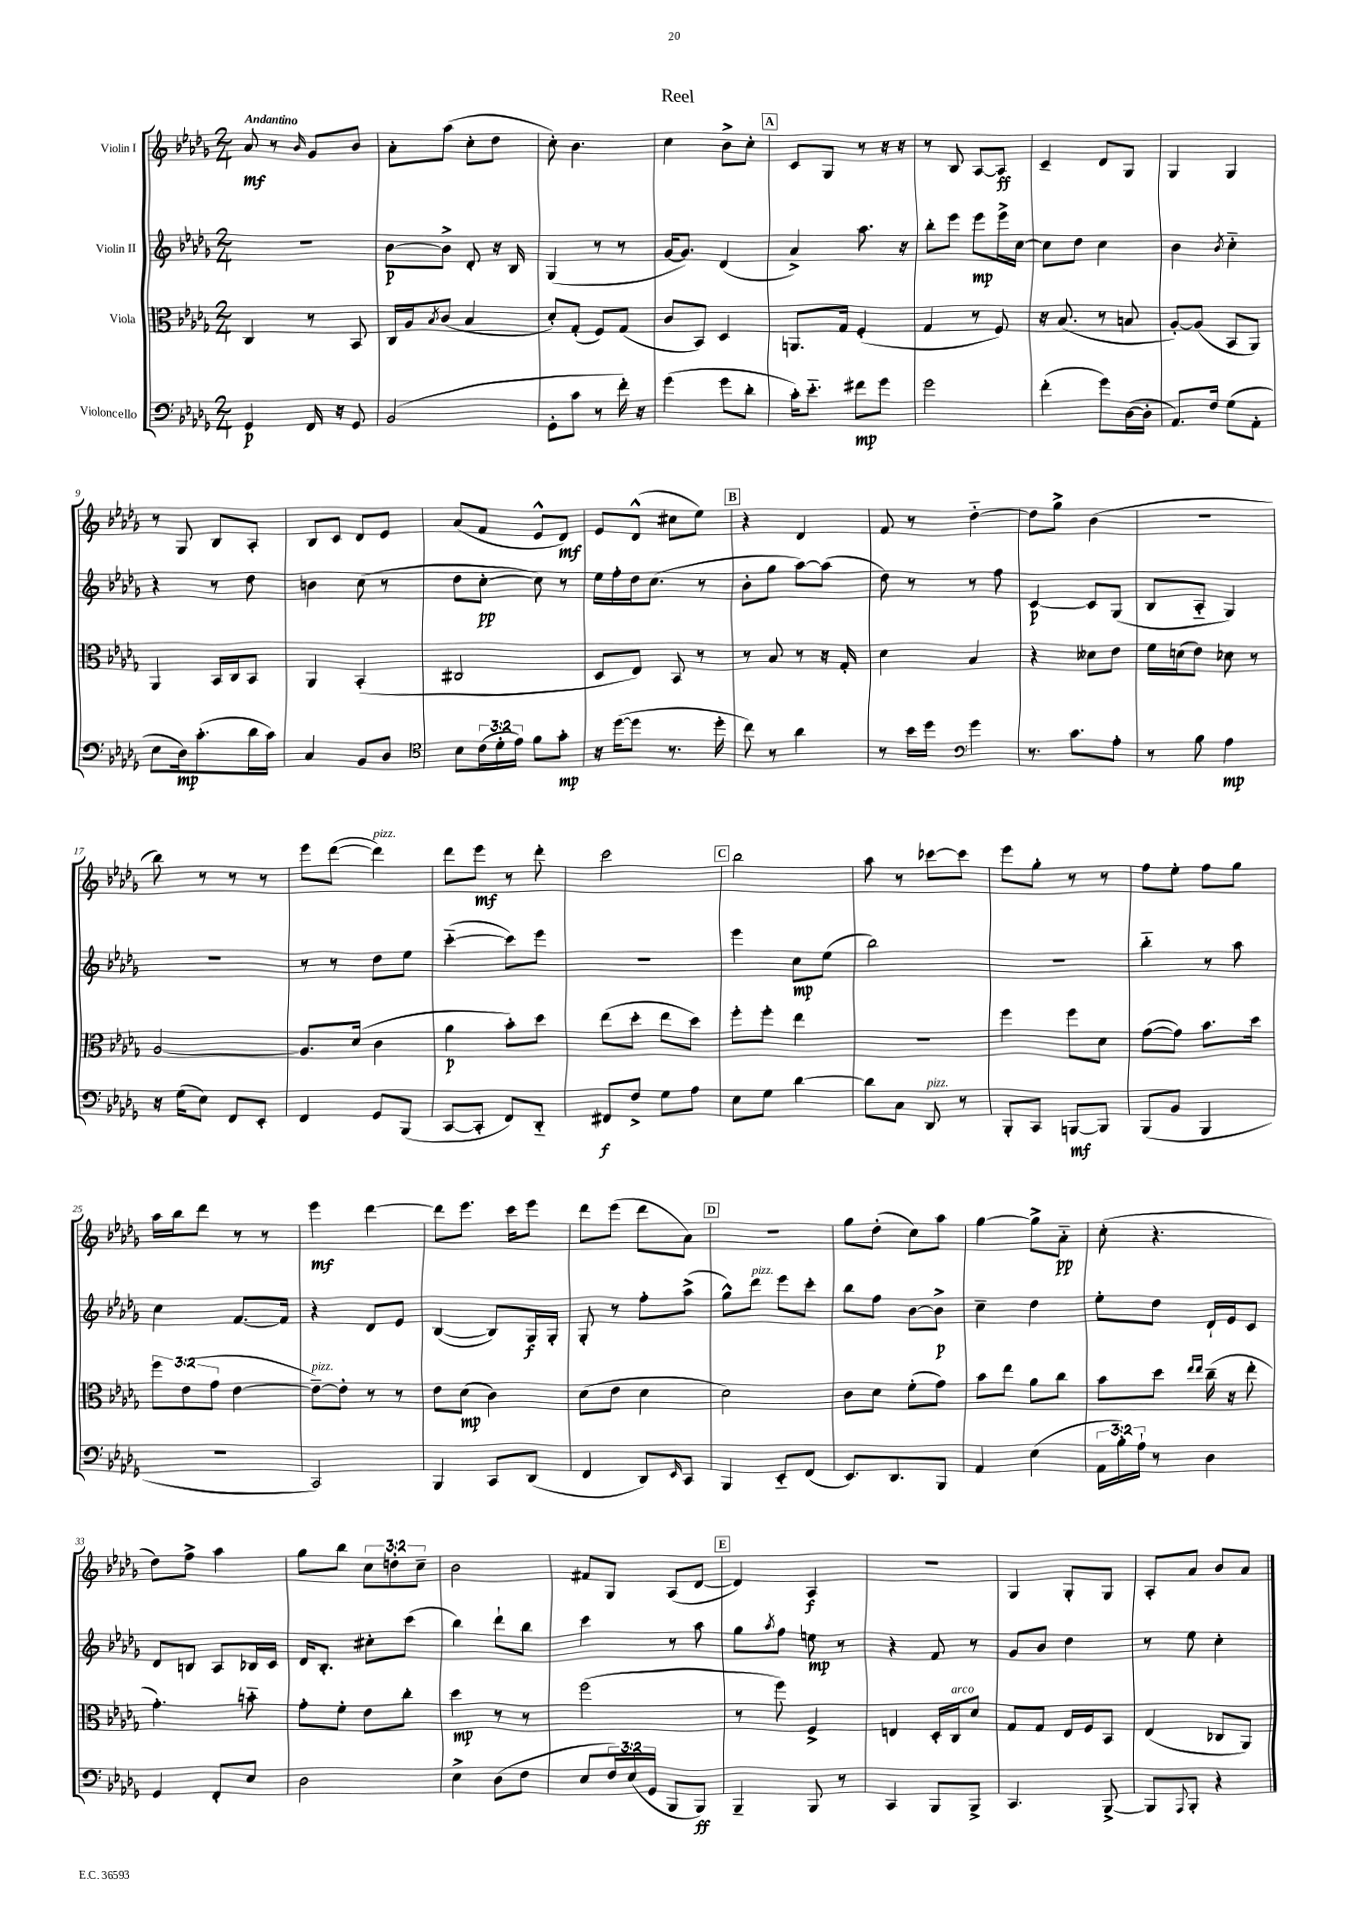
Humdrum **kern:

**kern	**kern	**kern	**kern
*staff4	*staff3	*staff2	*staff1
*clefF4	*clefC3	*clefG2	*clefG2
*k[b-e-a-d-g-]	*k[b-e-a-d-g-]	*k[b-e-a-d-g-]	*k[b-e-a-d-g-]
*M2/4	*M2/4	*M2/4	*M2/4
4GG-	4C	2r	8a-
.	.	.	8r
.	.	.	16qqb-
16FF	8r	.	8g-
16r	.	.	.
8GG-	8BB-	.	8b-
=	=	=	=
(2BB-	16C	[8b-	8a-'
.	16A-	.	.
.	8qB-	.	.
.	(8c	8b-^]	(8aa-
.	4B-	8d-'	8cc'
.	.	16r	8dd-
.	.	16B-	.
=	=	=	=
8GG-'	8d-')	(4G-	8cc')
8c	(8G-'	.	4.b-
8r	8F)	8r	.
16f')	(8G-	8r	.
16r	.	.	.
=	=	=	=
(4g-	8c	[16g-	4cc
.	.	8.g-])	.
.	8BB-)	.	.
8g-	4D-	(4d-	8b-^
8d-'	.	.	8cc'
=	=	=	=
16c')	8.AA	4a-^)	8c
8.e-'~	.	.	.
.	.	.	8G-
.	16G-	.	.
8f#	(4F'	8.aa-	8r
8g-	.	.	16r
.	.	16r	16r
=	=	=	=
2g-	4G-	8bb-'	8r
.	.	8eee-	8B-
.	8r	8eee-	[8A-
.	8F)	16eee-^	8A-]
.	.	[16cc	.
=	=	=	=
(4f'	16r	8cc]	4c~
.	(8.B-	.	.
.	.	8dd-	.
8g-)	8r	4cc	8d-
([16D-	8B	.	8G-
16D-']	.	.	.
=	=	=	=
8.AA-)	[8A-')	4b-	4G-
.	(8A-]	.	.
16F	.	.	.
.	.	8qb-	.
(8G-	8BB-	4cc'~	4G-
8AA-'	8AA-)	.	.
=	=	=	=
8E-	4AA-	4r	8r
16D-)	.	.	8G-
(8.c'	.	.	.
.	16BB-	8r	8B-
.	16C	.	.
16d-	8BB-	8dd-	8A-'
16c)	.	.	.
=	=	=	=
4C	4AA-	4b	8B-
.	.	.	8c
8BB-	(4BB-'	(8cc	8d-
8D-	.	8r	8e-
=	=	=	=
*clefC4	*	*	*
8B-	2C#	8dd-	(8a-
(24c	.	[8cc'	8f
24d-'	.	.	.
24e-)	.	.	.
8f	.	8cc])	8e-^^
8g-'	.	8r	8d-)
=	=	=	=
16r	8D-	16ee-	8e-
([16dd-	.	16ff'	.
8dd-]	8E-)	16dd-	(8d-^^
.	.	(8.cc	.
8.r	8BB-	.	8cc#
.	8r	8r	8ee-)
16dd-'	.	.	.
=	=	=	=
8cc)	8r	8b-'	4r
8r	8B-	8gg-	.
4a-	8r	[8aa-)	4d-
.	16r	(8aa-]	.
.	16G-'	.	.
=	=	=	=
8r	4d-	8dd-)	8f
16b-	.	8r	8r
16dd-	.	.	.
*clefF4	*	*	*
4g-	4B-	8r	[4dd-'~
.	.	8ff	.
=	=	=	=
8.r	4r	[4c	8dd-]
.	.	.	8gg-^
8.c	.	.	.
.	8d--	8c]	(4b-
8A-'	8e-	(8G-	.
=	=	=	=
8r	16f	8B-	2r
.	(16d	.	.
8B-	8e-)	8A-'~	.
4A-	8d-	4G-)	.
.	8r	.	.
=	=	=	=
16r	[2A-	2r	8bb-)
(16G-	.	.	.
8E-)	.	.	8r
8FF	.	.	8r
8EE-'	.	.	8r
=	=	=	=
4FF	8.A-]	8r	8eee-
.	.	8r	([8ddd-
.	(16d-	.	.
8GG-	4c	8dd-	4ddd-])
(8BBB-	.	8ee-	.
=	=	=	=
[8CC	4a-	([4ccc'~	8ddd-
8CC']	.	.	8eee-
8FF)	8b-')	8ccc])	8r
8DD-'~	8dd-	8eee-	8ddd-'
=	=	=	=
8FF#	(8ee-	2r	2ccc
8F^	8dd-'	.	.
8G-	8ee-	.	.
8A-	8dd-)	.	.
=	=	=	=
8E-	8ff'	4eee-	2bb-
8G-	8ff'	.	.
[4d-	4ee-	8cc	.
.	.	(8ee-	.
=	=	=	=
8d-]	2r	2bb-)	8aa-
8C	.	.	8r
8DD-	.	.	[8ccc-
8r	.	.	8ccc-]
=	=	=	=
8BBB-'	4ff	2r	8eee-
8CC	.	.	8gg-'
[8BBB	8ff	.	8r
8BBB]	8d-	.	8r
=	=	=	=
(8BBB-	([8g-	4bb-'~	8ff
8BB-	8g-])	.	8ee-'
4BBB-	8.b-	8r	8ff
.	.	8aa-	8gg-
.	16dd-	.	.
=	=	=	=
2r	12ff	4cc	16aa-
.	.	.	16bb-
.	(12e-	.	.
.	.	.	8ddd-
.	12g-	.	.
.	[4e-	[8.f	8r
.	.	.	8r
.	.	16f]	.
=	=	=	=
2CC)	8e-~_)	4r	4eee-
.	8e-']	.	.
.	8r	8d-	[4ddd-
.	8r	8e-	.
=	=	=	=
4BBB-	8e-	([4B-	8ddd-]
.	(8d-	.	8.eee-
8CC	4c)	8B-])	.
.	.	.	16ccc
(8DD-	.	16G-	8eee-
.	.	16G-'	.
=	=	=	=
4FF	(8d-	8G-'	8ddd-
.	8e-	8r	(8eee-
8DD-)	4d-	8ff'	8ddd-
16qqEE-	.	.	.
8CC	.	(8aa-^	8a-)
=	=	=	=
4BBB-	2d-)	8gg-^^)	2r
.	.	8ddd-	.
8EE-'~	.	8eee-	.
(8FF	.	8ccc'	.
=	=	=	=
8.EE-)	8c	8bb-	8gg-
.	8d-	8ff	(8dd-'
8.DD-	.	.	.
.	(8f'	[8b-	8cc)
8BBB-	8g-)	8b-^]	8aa-
=	=	=	=
4AA-	8b-	4cc~	[4gg-
.	8ee-	.	.
(4E-	8a-	4dd-	8gg-^]
.	8cc	.	8a-'~
=	=	=	=
24AA-	8b-	8ee-'	(8cc'
24B-')	.	.	.
24A-`	.	.	.
8r	8dd-	8dd-	4.r
.	16qqee-	.	.
.	16qqee-	.	.
4D-	(16cc~	16d-`	.
.	16r	16e-	.
.	8ee-'	8c	.
=	=	=	=
4GG-	4.g-')	8d-	8dd-)
.	.	8B	8ff^
8FF'	.	8A-	4aa-
8E-	8b'~	16B-	.
.	.	16c	.
=	=	=	=
2D-	8g-'	16d-	8gg-
.	.	8.B-'	.
.	8f'	.	8bb-
.	8e-	8cc#'	12cc
.	.	.	12dd'
.	8cc'	(8ccc	.
.	.	.	12cc~
=	=	=	=
4E-^	4dd-	4bb-)	2b-
(8D-	8r	8ddd-`	.
8F	8r	8bb-	.
=	=	=	=
8E-	(2ff	4ccc	8f#
24F)	.	.	8G-
(24E-	.	.	.
24GG-	.	.	.
8BBB-	.	8r	(8A-
8BBB-)	.	8aa-	[8d-
=	=	=	=
4BBB-~	8r	8gg-	4d-])
.	.	8qaa-	.
.	8ff)	8ff	.
8BBB-	4F^	8ee	4A-
8r	.	8r	.
=	=	=	=
4CC	4E	4r	2r
8BBB-	16D-'	8f	.
.	16C	.	.
8BBB-^	8d-	8r	.
=	=	=	=
4.CC	8G-	8g-	4G-
.	8G-	8b-	.
.	16E-	4dd-	8G-'
.	16F	.	.
[8BBB-^	8BB-	.	8G-
=	=	=	=
8BBB-]	(4E-	8r	8A-'
8qqAAA-	.	.	.
8BBB-'	.	8ee-	8a-
4r	8C-	4cc'	8b-
.	8AA-)	.	8a-
==	==	==	==
*-	*-	*-	*-
